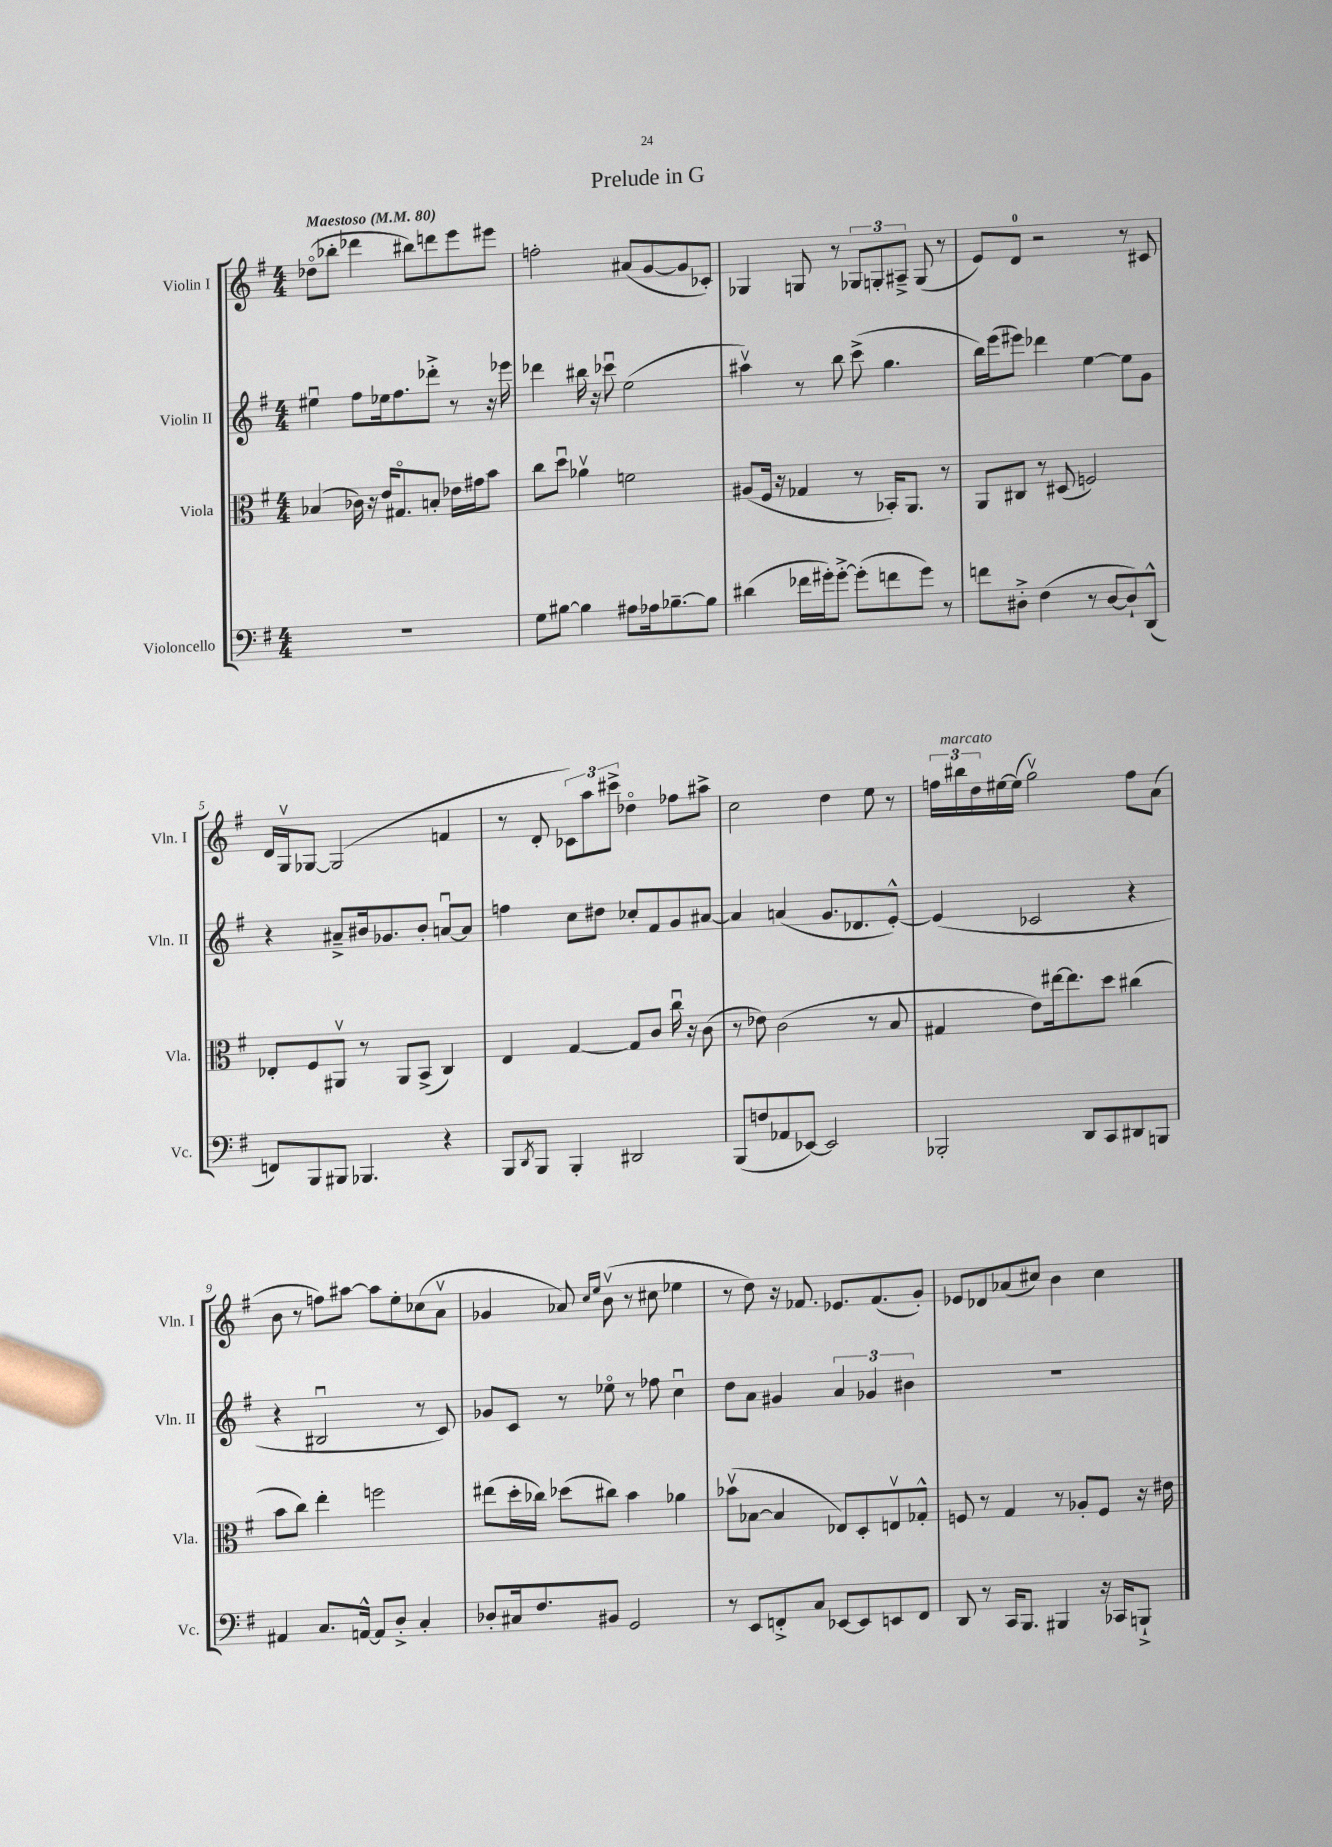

**kern	**kern	**kern	**kern
*staff4	*staff3	*staff2	*staff1
*clefF4	*clefC3	*clefG2	*clefG2
*k[f#]	*k[f#]	*k[f#]	*k[f#]
*M4/4	*M4/4	*M4/4	*M4/4
*MM80	*MM80	*MM80	*MM80
1r	(4B-	4ee#u	(8dd-o
.	.	.	8bb-'
.	16c-)	8ff#	4ddd-
.	16r	.	.
.	16e	16ee-	.
.	8.G#o	8.ff#	.
.	.	.	8bb#)
.	8B'	8ddd-'^	8ddd
.	16e-	8r	8eee
.	16g#	.	.
.	8b	16r	8eee#
.	.	16eee-	.
=	=	=	=
8G	8cc	4ddd-	2ff'
[8B#	8ddu	.	.
4B#]	4a-v	16bb#	.
.	.	16r	.
.	.	8ccc-u	.
8A#	2f	(2ee	(8a#
16A-	.	.	[8g
[8.B-~	.	.	.
.	.	.	8g]
8B-]	.	.	8c-')
=	=	=	=
(4d#	(8A#	4aa#v)	4G-
.	16F#	.	.
.	16r	.	.
16f-	4G-	8r	8G
16g#')	.	.	.
[8g#'^	.	8bb	8r
(8g#']	8r	(8ccc^	12G-
.	.	.	12G'
8f	16BB-')	4.gg	.
.	.	.	12A#~^
.	8.AA	.	.
8g#)	.	.	(8G
8r	8r	.	8r
=	=	=	=
8f	8AA	16bb)	8e)
.	.	(16eee	.
8D#'^	8C#	8eee#)	8d
(4F#	8r	4ddd-	2r
.	(8D#	.	.
8r	2F)	[4ee	.
[8D#	.	.	.
8D#`])	.	8ee]	8r
(8DD^^	.	8g	8c#
=	=	=	=
8FF)	8E-'	4r	16d
.	.	.	16Gv
8BBB	8F#	.	[8G-
8BBB#	8AA#v	8a#~^	(2G-]
4.BBB-	8r	16b#	.
.	.	8.g-	.
.	8AA#	.	.
.	(8BB^	8b#'	.
4r	4C)	[8au	4f
.	.	8a]	.
=	=	=	=
8BBB	4E	4ff	8r
8qDD	.	.	.
8BBB	.	.	8d'
4BBB'	[4G	8cc	12c-)
.	.	.	12aa
.	.	8dd#	.
.	.	.	12ccc#^
2DD#	8G]	8cc-'	4dd-o
.	8c	8f#	.
.	16ccu	8g	8ff-
.	16r	.	.
.	(8c	[8a#	8aa#^
=	=	=	=
(8BBB	8r	4a#]	2cc
8F	8e-)	.	.
8AA-	(2c	(4a	.
[8EE-)	.	.	.
2EE-]	.	8.g	4dd
.	.	8.d-	.
.	8r	.	8ee
.	8B	[8e'^^)	8r
=	=	=	=
2BBB-'	4G#	(4e]	24ff
.	.	.	24bb#
.	.	.	24dd
.	.	.	[16ee#
.	.	.	(16ee#]
.	8e)	2c-	2ggv)
.	[16ee#	.	.
.	8.ee#]	.	.
8DD	.	.	.
8CC	8dd	.	.
8DD#	(4cc#	4r	8ff
8BBB	.	.	(8a
=	=	=	=
4AA#	8b	4r	8b
.	8cc)	.	8r
8.C	4ee'	2B#u	8ff)
.	.	.	[8aa#
[16AA^^	.	.	.
8AA]	2ff	.	8aa#]
8D'^	.	.	8ee'
4C'	.	8r	(8cc-
.	.	8c)	8av
=	=	=	=
8D-'	(8ee#	8g-	4g-
16C#	16dd'	8c	.
8.F#	16cc-)	.	.
.	(8dd-	8r	8a-)
.	.	.	16qqcc
.	.	.	16qqee
8BB#	8cc#)	8ee-o	(8bv
2GG	4b	8r	8r
.	.	8ff-	8cc#
.	4a-	4ccu	4ee-
=	=	=	=
8r	(8b-v	8dd	8r
8EE	[8B-	8a	8dd)
8FF'^	4B-]	4g#	16r
.	.	.	8.f-
8C	.	.	.
[8EE-	8E-)	6a	8.e-
8EE-]	8D'	.	.
.	.	6g-	.
.	.	.	(8.f-
8EE	8Ev	.	.
.	.	6b#	.
8FF	8G-'^^	.	8g')
=	=	=	=
8DD	8F	1r	8e-
8r	8r	.	8d-
16CC	4G	.	(8a-
8.BBB	.	.	.
.	.	.	8cc#)
4BBB#	8r	.	4b
.	8A-'	.	.
16r	8F	.	4cc#
16CC-	.	.	.
8BBB`^	16r	.	.
.	16e#	.	.
==	==	==	==
*-	*-	*-	*-
